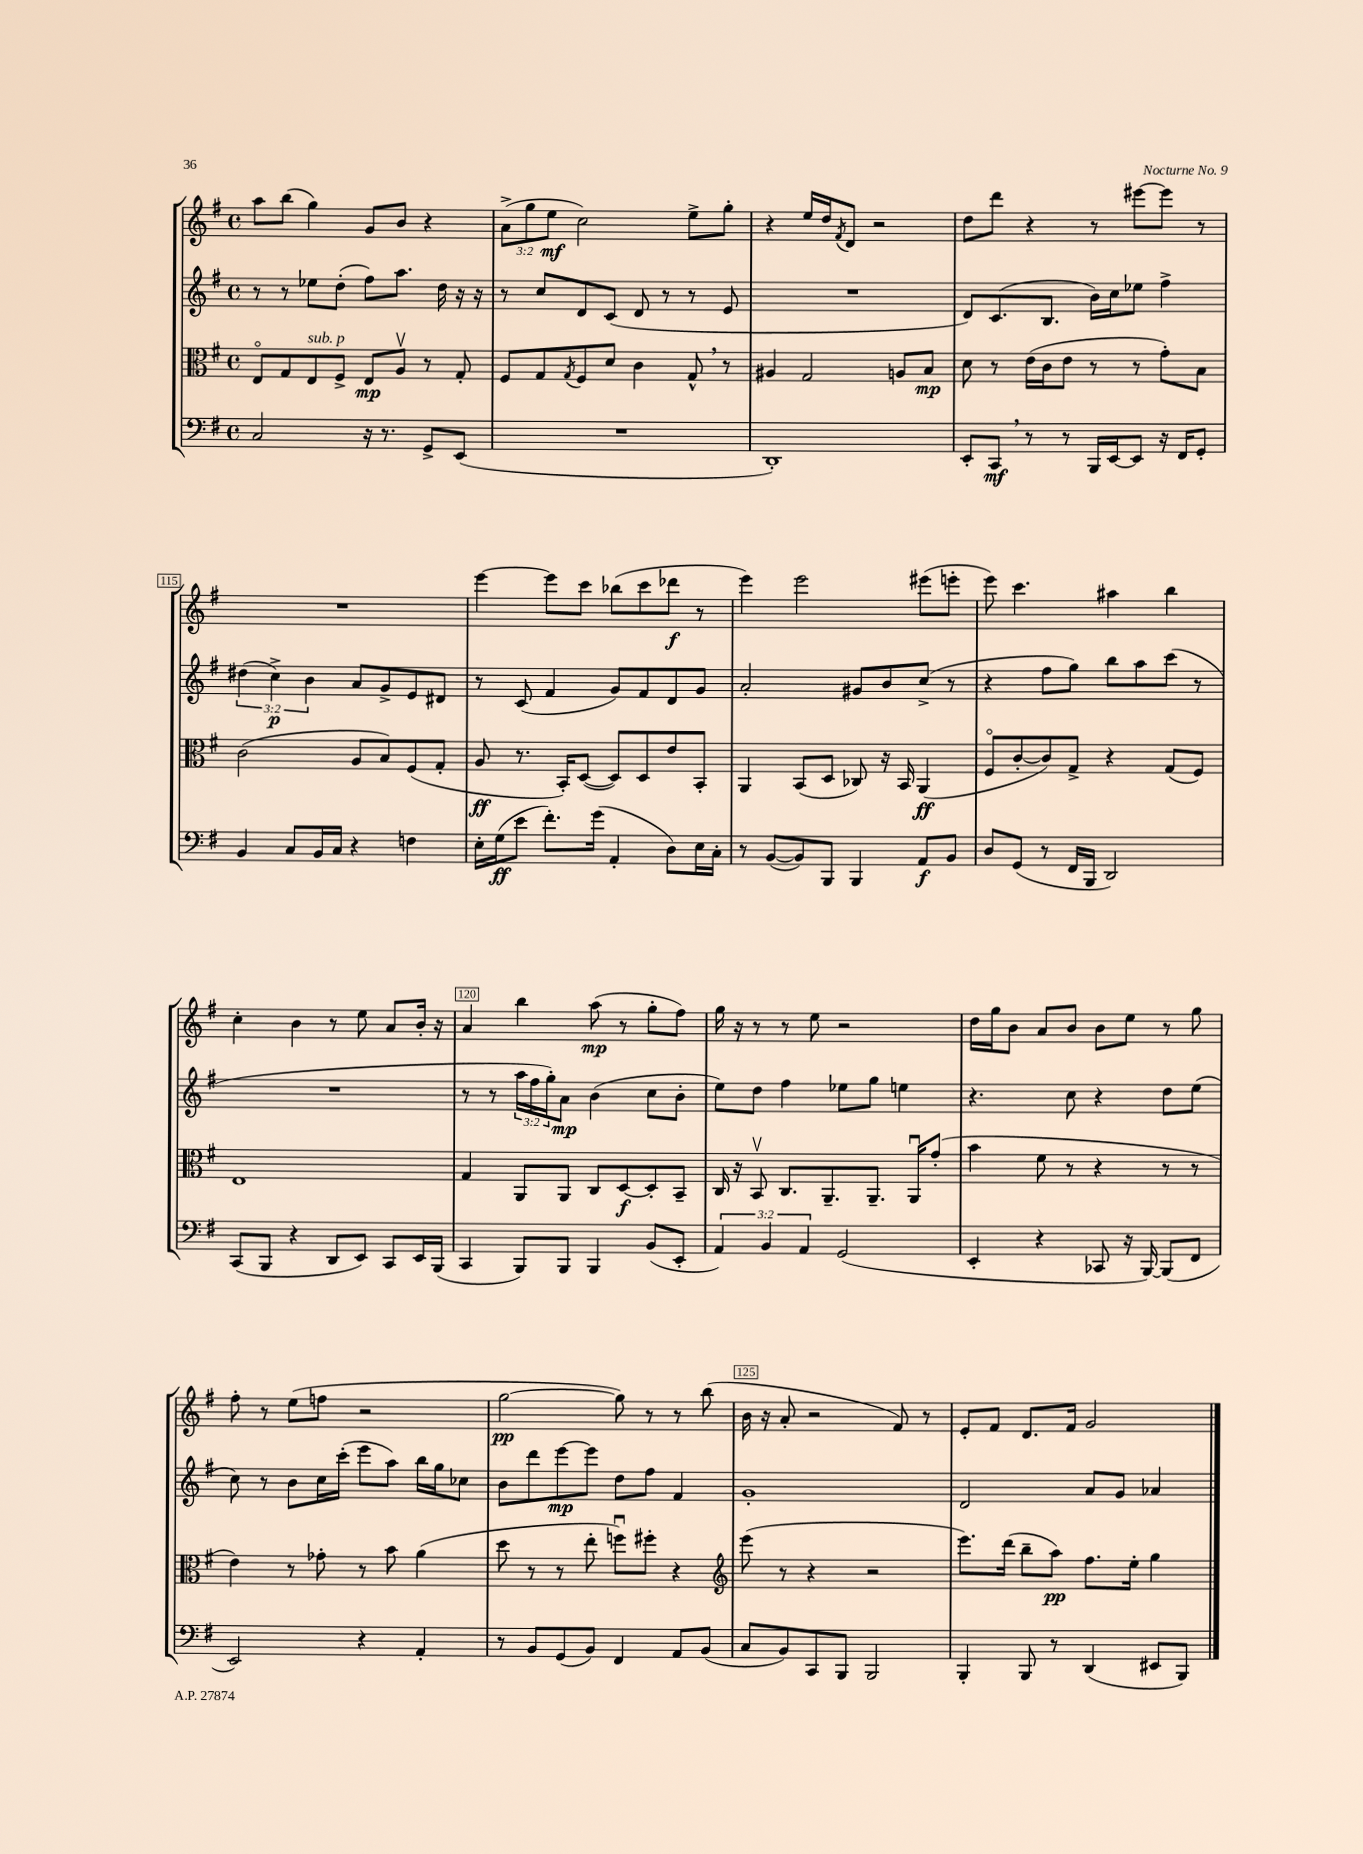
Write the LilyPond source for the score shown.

<<
\new StaffGroup <<
\new Staff = "s0" {
    \clef treble \key g \major \defaultTimeSignature \time 4/4 \override Staff.TupletNumber.text = #tuplet-number::calc-fraction-text
    a''8 b''8( g''4) g'8 b'8 r4 |
    \tuplet 3/2 { a'8->( g''8 e''8\mf } c''2) e''8-> g''8-. |
    r4 e''16 d''16 \acciaccatura { fis'8 } d'8 r2 |
    d''8 d'''8 r4 r8 eis'''8~ eis'''8 r8 |
    R1 |
    e'''4~ e'''8 c'''8 bes''8( c'''8 des'''8\f r8 |
    e'''4) e'''2 eis'''8( e'''8-. |
    e'''8) c'''4. ais''4 b''4 |
    c''4-. b'4 r8 e''8 a'8 b'16-. r16 |
    a'4 b''4 a''8\mp( r8 g''8-. fis''8) |
    g''16 r16 r8 r8 e''8 r2 |
    d''16 g''16 b'8 a'8 b'8 b'8 e''8 r8 g''8 |
    fis''8-. r8 e''8( f''8 r2 |
    g''2~\pp g''8) r8 r8 b''8( |
    b'16 r16 a'8-. r2 fis'8) r8 |
    e'8-. fis'8 d'8. fis'16 g'2 \bar "|." |
}
\new Staff = "s1" {
    \clef treble \key g \major \defaultTimeSignature \time 4/4 \override Staff.TupletNumber.text = #tuplet-number::calc-fraction-text
    r8 r8 ees''8 d''8-.( fis''8) a''8. d''16 r16 r16 |
    r8 c''8 d'8 c'8( d'8 r8 r8 e'8 |
    R1 |
    d'8) c'8.( b8. b'16) c''16 ees''8 fis''4-> |
    \tuplet 3/2 { dis''4( c''4->\p) b'4 } a'8 g'8-> e'8 dis'8 |
    r8 c'8( fis'4 g'8) fis'8 d'8 g'8 |
    a'2-. gis'8 b'8 c''8->( r8 |
    r4 fis''8 g''8) b''8 a''8 c'''8( r8 |
    R1 |
    r8 r8 \tuplet 3/2 { a''16 fis''16 g''16-.) } a'8\mp b'4( c''8 b'8-. |
    e''8) d''8 fis''4 ees''8 g''8 e''4 |
    r4. c''8 r4 d''8 e''8( |
    c''8) r8 b'8 c''16 c'''16-.( e'''8 a''8) b''16 g''16 ces''8 |
    b'8 d'''8 e'''8~\mp e'''8 d''8 fis''8 fis'4 |
    g'1-. |
    d'2 a'8 g'8 aes'4 \bar "|." |
}
\new Staff = "s2" {
    \clef alto \key g \major \defaultTimeSignature \time 4/4
    e8\flageolet g8 e8^\markup { \italic "sub. p" } fis8-> e8\mp a8\upbow r8 g8-. |
    fis8 g8 \acciaccatura { g8 } fis8 d'8 c'4 g8-^ \breathe r8 |
    ais4 g2 a8 b8\mp |
    d'8 r8 e'16( c'16 e'8 r8 r8 g'8-.) b8 |
    c'2( a8 b8) fis8( g8-. |
    a8\ff r8. b,16-.) d8~( d8) d8 e'8 b,8-. |
    a,4 b,8( d8 ces8) r16 b,16 a,4\ff( |
    fis8\flageolet c'8~-. c'8) g8-> r4 g8( fis8) |
    e1 |
    g4 a,8 a,8 c8 d8~\f d8-. b,8-- |
    c16 r16 b,8\upbow c8. a,8.-- a,8.-- a,16\downbow g'8-.( |
    b'4 fis'8 r8 r4 r8 r8 |
    e'4) r8 ges'8-. r8 b'8 a'4( |
    d''8 r8 r8 e''8-. f''8\downbow) fis''8-. r4 |
    \clef treble e'''8( r8 r4 r2 |
    e'''8.) d'''16( b''8-- a''8\pp) fis''8. e''16-. g''4 \bar "|." |
}
\new Staff = "s3" {
    \clef bass \key g \major \defaultTimeSignature \time 4/4 \override Staff.TupletNumber.text = #tuplet-number::calc-fraction-text
    c2 r16 r8. g,8-> e,8( |
    R1 |
    d,1-.) |
    e,8-. c,8\mf \breathe r8 r8 b,,16 e,16~ e,8 r16 fis,16 g,8-. |
    b,4 c8 b,16 c16 r4 f4 |
    e16-. g16\ff( e'8 fis'8.-.) g'16( a,4-. d8) e16 c16-. |
    r8 b,8~( b,8) b,,8 b,,4 a,8\f b,8 |
    d8 g,8( r8 fis,16 b,,16 d,2) |
    c,8( b,,8 r4 d,8 e,8) c,8 e,16 b,,16( |
    c,4 b,,8) b,,8 b,,4 b,8( e,8-. |
    \tuplet 3/2 { a,4) b,4 a,4 } g,2( |
    e,4-. r4 ces,8 r16 b,,16~) b,,8( fis,8 |
    e,2) r4 a,4-. |
    r8 b,8 g,8( b,8) fis,4 a,8 b,8( |
    c8 b,8) c,8 b,,8 b,,2 |
    b,,4-. b,,8 r8 d,4( eis,8 b,,8) \bar "|." |
}
>>
>>
\layout { \context { \Score currentBarNumber = #111 \override BarNumber.break-visibility = ##(#f #t #t) barNumberVisibility = #(every-nth-bar-number-visible 5) \override BarNumber.stencil = #(make-stencil-boxer 0.1 0.3 ly:text-interface::print) } }
